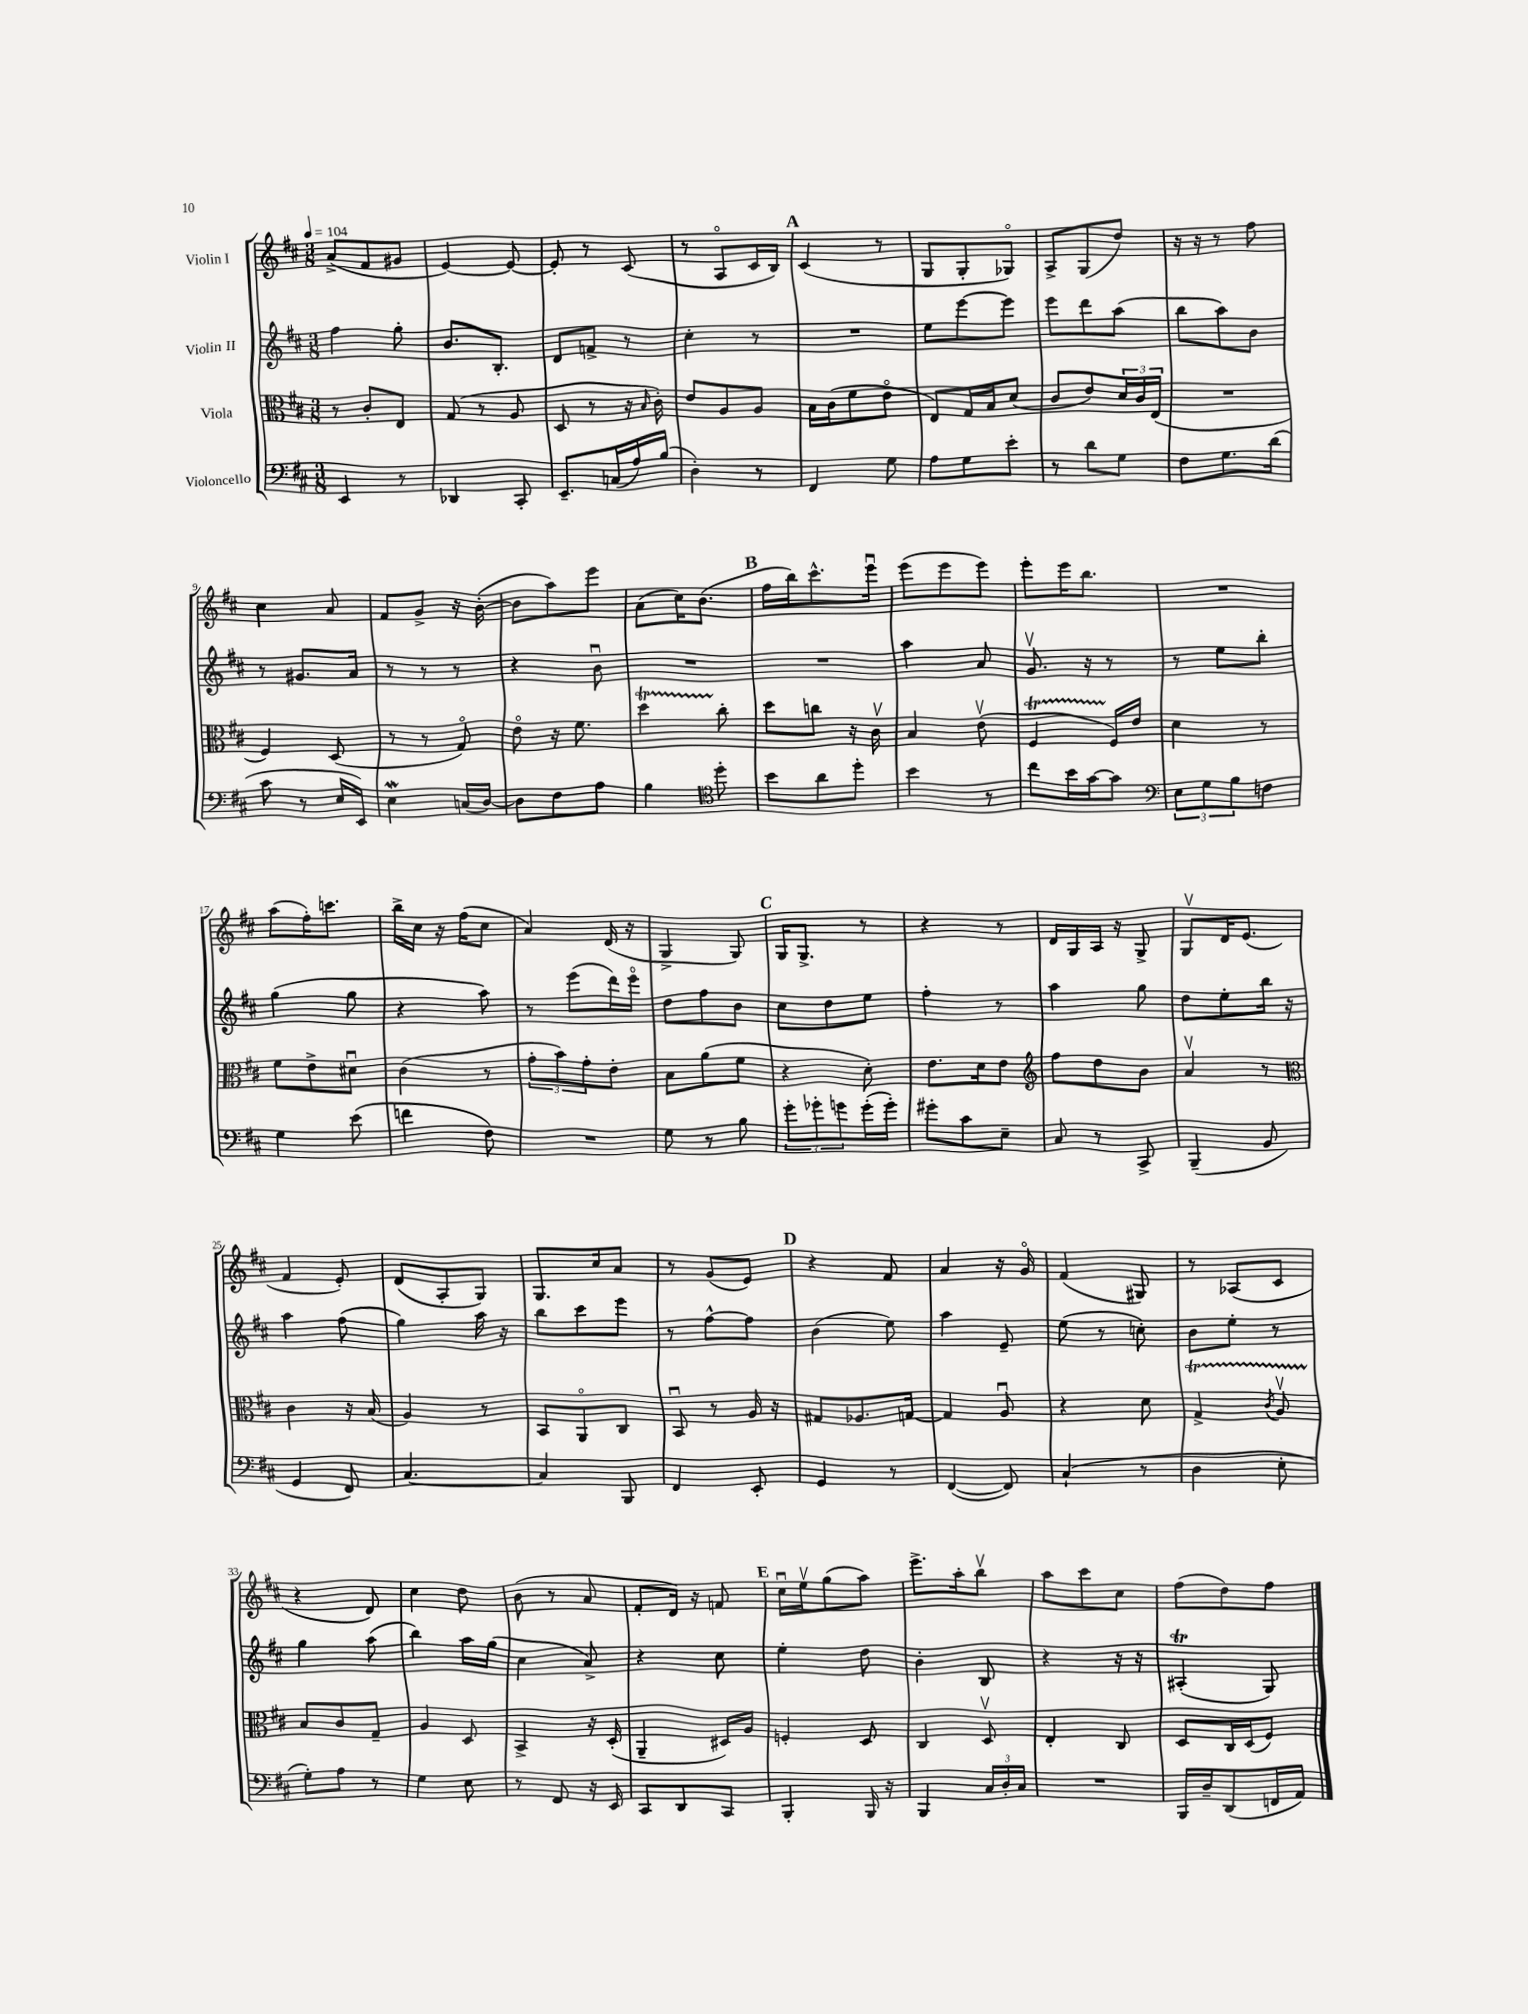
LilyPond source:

<<
\new StaffGroup <<
\new Staff = "s0" \with { instrumentName = "Violin I" } {
    \clef treble \key d \major \numericTimeSignature \time 3/8 \tempo 4 = 104
    a'8->( fis'8 gis'8 |
    e'4~) e'8~ |
    e'8-. r8 cis'8( |
    r8 a8\flageolet cis'16 b16) |
    \mark \markup { \bold "A" } cis'4( r8 |
    g8 g8-. ges8\flageolet) |
    a8-> g8( d''8) |
    r16 r16 r8 fis''8 |
    cis''4 a'8 |
    fis'8 g'8-> r16 b'16~-.( |
    b'8 a''8) e'''8 |
    a'8( cis''16) b'8.( |
    \mark \markup { \bold "B" } fis''16 b''16) cis'''8.-^ e'''16\downbow |
    e'''8( e'''8 e'''8) |
    e'''8-. e'''16 b''8. |
    R4. |
    a''8( fis''16-.) c'''8. |
    b''16-> cis''16 r16 fis''16( cis''8 |
    a'4) d'16( r16 |
    g4-> g8) |
    \mark \markup { \bold "C" } g16 g8.-> r8 |
    r4 r8 |
    d'16 g16 a16 r16 g8-> |
    g8\upbow d'16 e'8.( |
    fis'4 e'8-.) |
    d'8( a8-. g8) |
    g8. cis''16 a'8 |
    r8 g'8( e'8) |
    \mark \markup { \bold "D" } r4 fis'8 |
    a'4 r16 g'16\flageolet |
    fis'4( gis8) |
    r8 aes8( cis'8 |
    r4 d'8) |
    cis''4 d''8 |
    b'8( r8 a'8 |
    fis'8-. d'16) r16 f'8 |
    \mark \markup { \bold "E" } cis''16\downbow e''16\upbow g''8( a''8) |
    e'''8.-> a''16-. b''8\upbow |
    a''8 cis'''8 cis''8 |
    fis''8( d''8) fis''8 \bar "|." |
}
\new Staff = "s1" \with { instrumentName = "Violin II" } {
    \clef treble \key d \major \numericTimeSignature \time 3/8
    fis''4 g''8-. |
    b'8. b8.-. |
    d'8 f'8-> r8 |
    cis''4-. r8 |
    \mark \markup { \bold "A" } R4. |
    e''8 e'''8~ e'''8 |
    e'''8 d'''8 a''8( |
    b''8 a''8) b'8 |
    r8 gis'8. a'16 |
    r8 r8 r8 |
    r4 b'8\downbow |
    R4. |
    \mark \markup { \bold "B" } R4. |
    a''4 a'8 |
    g'8.\upbow r16 r8 |
    r8 e''8 b''8-. |
    g''4( g''8 |
    r4 a''8) |
    r8 e'''8( d'''16) e'''16\flageolet |
    d''8 fis''8 b'8 |
    \mark \markup { \bold "C" } cis''8 d''8 e''8 |
    fis''4-. r8 |
    a''4 g''8 |
    d''8 e''8-. b''16 r16 |
    a''4 fis''8( |
    g''4) a''16 r16 |
    b''8 cis'''8 e'''8 |
    r8 fis''8~-^ fis''8 |
    \mark \markup { \bold "D" } b'4( e''8) |
    a''4 e'8-- |
    e''8( r8 c''8-.) |
    b'8 e''8-. r8 |
    g''4 a''8( |
    b''4) a''16 g''16( |
    cis''4 a'8->) |
    r4 cis''8 |
    \mark \markup { \bold "E" } e''4-. d''8 |
    b'4-. b8 |
    r4 r16 r16 |
    ais4-.\trill( g8) \bar "|." |
}
\new Staff = "s2" \with { instrumentName = "Viola" } {
    \clef alto \key d \major \numericTimeSignature \time 3/8
    r8 cis'8-. e8 |
    g8( r8 a8 |
    d8 r8 r16 \grace { b16 } cis'16-.) |
    e'8 a8 a8 |
    \mark \markup { \bold "A" } b16 cis'16( fis'8 e'8\flageolet |
    e8) g16 b16 d'8( |
    cis'8 e'8) \tuplet 3/2 { d'16 cis'16 e16( } |
    R4. |
    fis4) d8( |
    r8 r8 g8\flageolet) |
    e'8\flageolet r16 fis'8. |
    d''4\startTrillSpan cis''8-.\stopTrillSpan |
    \mark \markup { \bold "B" } d''8 c''8 r16 cis'16\upbow |
    b4 e'8\upbow( |
    fis4\startTrillSpan fis16\stopTrillSpan) e'16 |
    d'4 r8 |
    fis'8 e'8-> dis'8\downbow |
    cis'4( r8 |
    \tuplet 3/2 { g'8-. b'8) g'8-. } e'8-. |
    b8 a'8( fis'8 |
    \mark \markup { \bold "C" } r4 d'8-.) |
    e'8. d'16 e'8 |
    \clef treble fis''8 d''8 b'8 |
    a'4\upbow r8 |
    \clef alto cis'4 r16 b16( |
    a4) r8 |
    b,8 a,8\flageolet cis8 |
    b,8\downbow r8 a16 r16 |
    \mark \markup { \bold "D" } gis8 aes8. g16~ |
    g4 a8\downbow |
    r4 d'8 |
    g4->\startTrillSpan \acciaccatura { cis'8 } a8\upbow |
    b8\stopTrillSpan cis'8 g8-- |
    a4 d8 |
    b,4-> r16 d16-.( |
    a,4-- dis16) a16 |
    \mark \markup { \bold "E" } f4-. d8 |
    cis4 d8\upbow |
    e4-. cis8 |
    d8 cis16 d16( fis8) \bar "|." |
}
\new Staff = "s3" \with { instrumentName = "Violoncello" } {
    \clef bass \key d \major \numericTimeSignature \time 3/8
    e,4 r8 |
    des,4 cis,8-. |
    e,8.-- c16( a16) b16( |
    d4-.) r8 |
    \mark \markup { \bold "A" } fis,4 g8 |
    a8 g8 e'8-. |
    r8 d'8 g8 |
    fis8 g8. d'16( |
    cis'8 r8 e16 e,16) |
    e4\mordent c16( d16~) |
    d8 fis8 a8 |
    b4 \clef tenor d''8-. |
    \mark \markup { \bold "B" } b'8 a'8 d''8-. |
    b'4 r8 |
    cis''8 b'16 g'16~ g'8 |
    \clef bass \tuplet 3/2 { e8 g8 b8 } f8 |
    g4 e'8( |
    f'4 fis8) |
    R4. |
    g8 r8 b8 |
    \mark \markup { \bold "C" } \tuplet 3/2 { g'8-. ges'8-. g'8 } g'16-.( g'16-.) |
    gis'8-. cis'8 e8-- |
    cis8 r8 cis,8-> |
    b,,4--( b,8 |
    g,4 fis,8) |
    cis4.~ |
    cis4 b,,8 |
    fis,4 e,8-. |
    \mark \markup { \bold "D" } g,4 r8 |
    fis,4~( fis,8) |
    cis4-!( r8 |
    d4 e8-. |
    g8-.) a8 r8 |
    g4 e8 |
    r8 fis,8 r16 e,16 |
    cis,8 d,8 cis,8 |
    \mark \markup { \bold "E" } b,,4-. b,,16 r16 |
    b,,4 \tuplet 3/2 { cis16 d16-. cis16 } |
    R4. |
    b,,16 d16-- d,8( f,16 a,16) \bar "|." |
}
>>
>>
